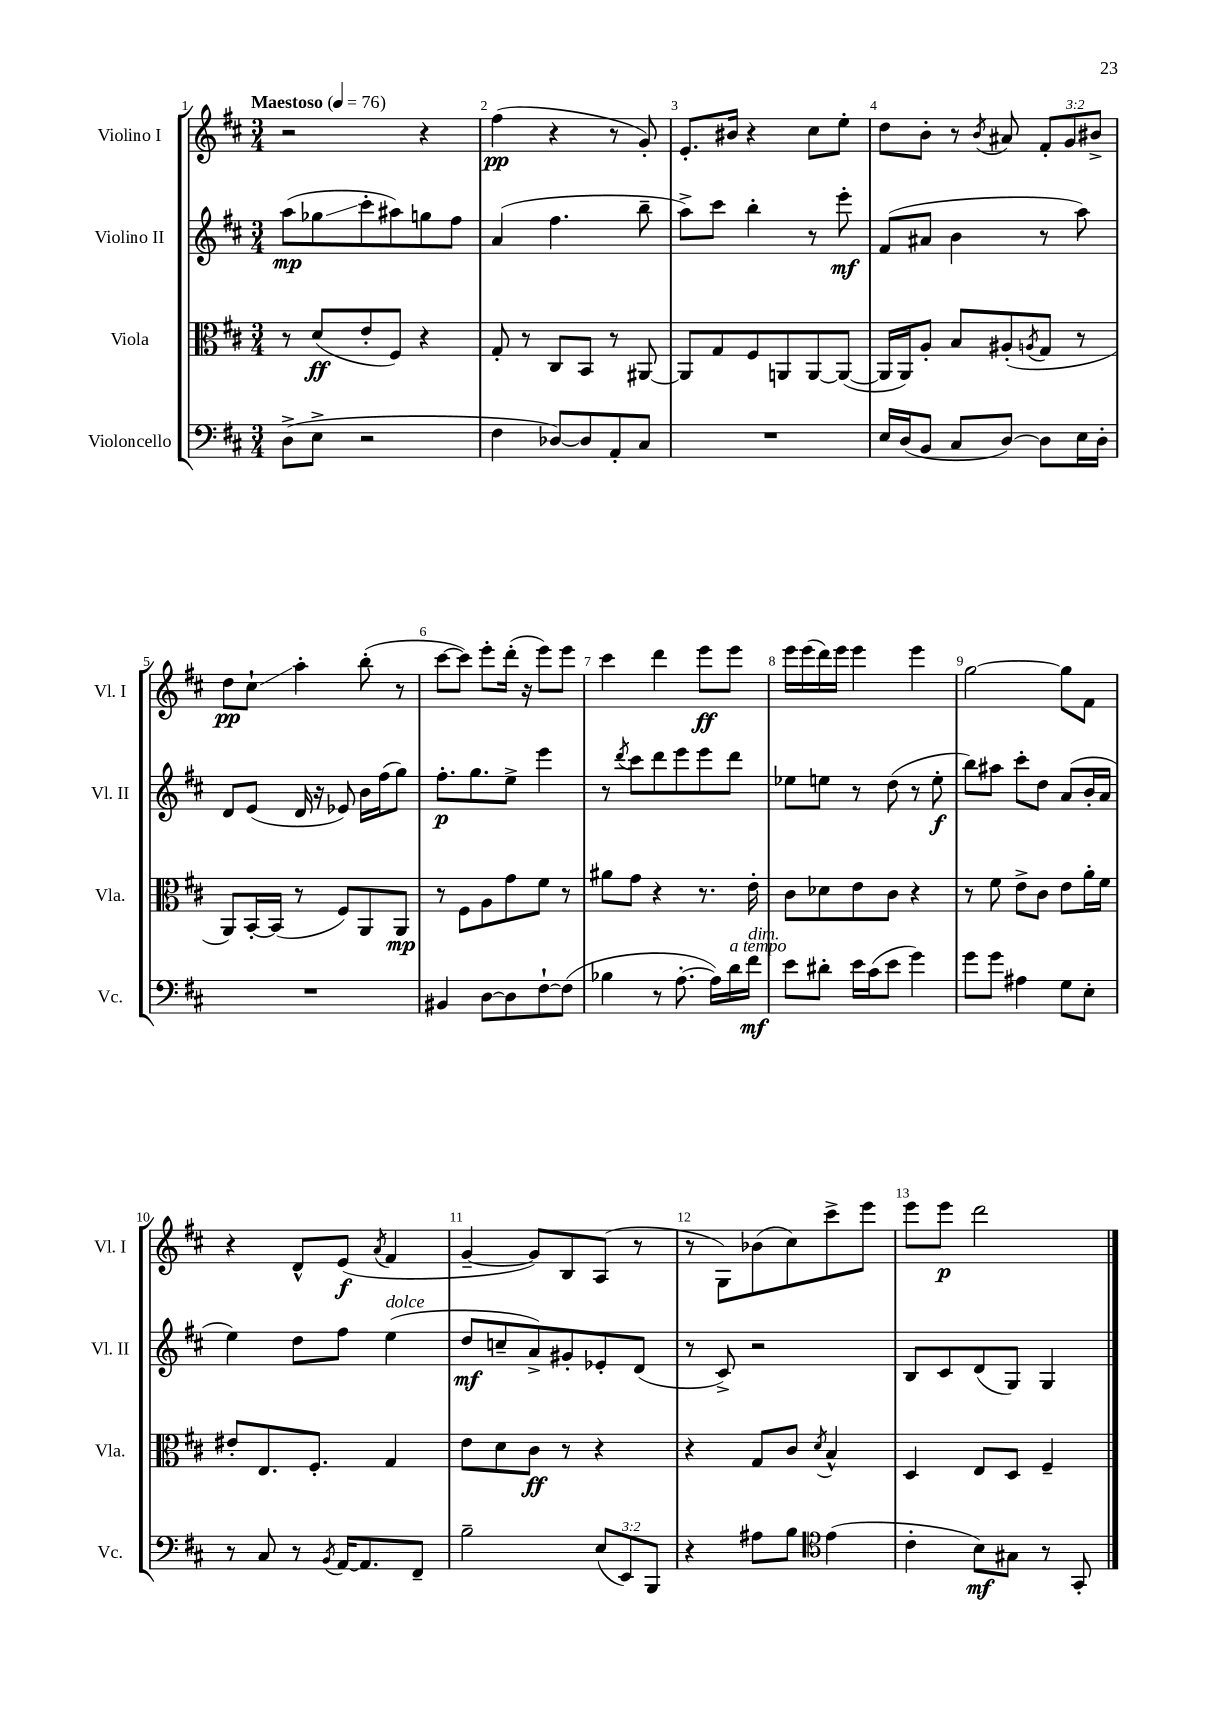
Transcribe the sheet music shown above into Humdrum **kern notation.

**kern	**kern	**kern	**kern
*staff4	*staff3	*staff2	*staff1
*clefF4	*clefC3	*clefG2	*clefG2
*k[f#c#]	*k[f#c#]	*k[f#c#]	*k[f#c#]
*M3/4	*M3/4	*M3/4	*M3/4
*MM76	*MM76	*MM76	*MM76
(8D^	8r	(8aa	2r
8E^	(8d	8gg-	.
2r	8e'	8ccc#'	.
.	8F#)	8aa#)	.
.	4r	8gg	4r
.	.	8ff#	.
=	=	=	=
4F#	8G'	(4a	(4ff#
.	8r	.	.
[8D-)	8C#	4.ff#	4r
8D-]	8BB	.	.
8AA'	8r	.	8r
8C#	[8AA#	8bb~	8g')
=	=	=	=
2.r	8AA#]	8aa^)	8.e'
.	8G	8ccc#	.
.	.	.	16b#
.	8F#	4bb'	4r
.	8AA	.	.
.	[8AA	8r	8cc#
.	(8AA_	8eee'	8ee'
=	=	=	=
16E	16AA]	(8f#	8dd
(16D	16AA)	.	.
8BB	8A'	8a#	8b'
8C#	8B	4b	8r
.	.	.	8qb
[8D)	(8A#'	.	8a#
.	8qA	.	.
8D]	8G	8r	12f#'
.	.	.	12g
16E	8r	8aa)	.
.	.	.	12b#^
16D'	.	.	.
=	=	=	=
2.r	8AA)	8d	8dd
.	[16BB'	(8e	8cc#`
.	(16BB]	.	.
.	8r	16d	4aa'
.	.	16r	.
.	8F#)	8e-)	.
.	8AA	16b	(8bb'
.	.	(16ff#	.
.	8AA	8gg)	8r
=	=	=	=
4BB#	8r	8.ff#'	[8ccc#
.	8F#	.	8ccc#])
.	.	8.gg	.
[8D	8A	.	8eee'
8D]	8g	8ee^	(16ddd'
.	.	.	16r
[8F#`	8f#	4eee	8eee)
(8F#]	8r	.	8eee
=	=	=	=
4B-	8a#	8r	4ccc#
.	.	8qddd	.
.	8g	8ccc#	.
8r	4r	8ddd	4ddd
[8.A'	.	8eee	.
.	8.r	8eee	8eee
16A])	.	.	.
16d	.	8ddd	8eee
16f#	16e'	.	.
=	=	=	=
8e	8c#	8ee-	16eee
.	.	.	(16eee
8d#'	8d-	8ee	16ddd)
.	.	.	16eee
16e	8e	8r	4eee
(16c#	.	.	.
8e	8c#	(8dd	.
4g)	4r	8r	4eee
.	.	8ee'	.
=	=	=	=
8g	8r	8bb)	[2gg
8g	8f#	8aa#	.
4A#	8e^	8ccc#'	.
.	8c#	8dd	.
8G	8e	(8a	8gg]
8E'	16a'	16b'	8f#
.	16f#	16a	.
=	=	=	=
8r	8e#'	4ee)	4r
8C#	8.E	.	.
8r	.	8dd	8d^^
.	8.F#'	.	.
8qBB	.	.	.
[16AA	.	8ff#	(8e
8.AA]	.	.	.
.	.	.	8qa
.	4G	(4ee	4f#
8FF#~	.	.	.
=	=	=	=
2B~	8e	8dd	[4g~
.	8d	8cc~	.
.	8c#	8a^)	8g])
.	8r	8g#'	8B
(12E	4r	8e-'	(8A
12EE)	.	.	.
.	.	(8d	8r
12BBB	.	.	.
=	=	=	=
4r	4r	8r	8r
.	.	8c#^)	8G)
8A#	8G	2r	(8b-
8B	8c#	.	8cc#)
*clefC4	*	*	*
.	8qd	.	.
(4e	4B^^	.	8ccc#^
.	.	.	8eee
=	=	=	=
4c#'	4D	8B	8eee
.	.	8c#	8eee
8B)	8E	(8d	2ddd
8G#	8D	8G)	.
8r	4F#~	4G	.
8GG'	.	.	.
==	==	==	==
*-	*-	*-	*-
